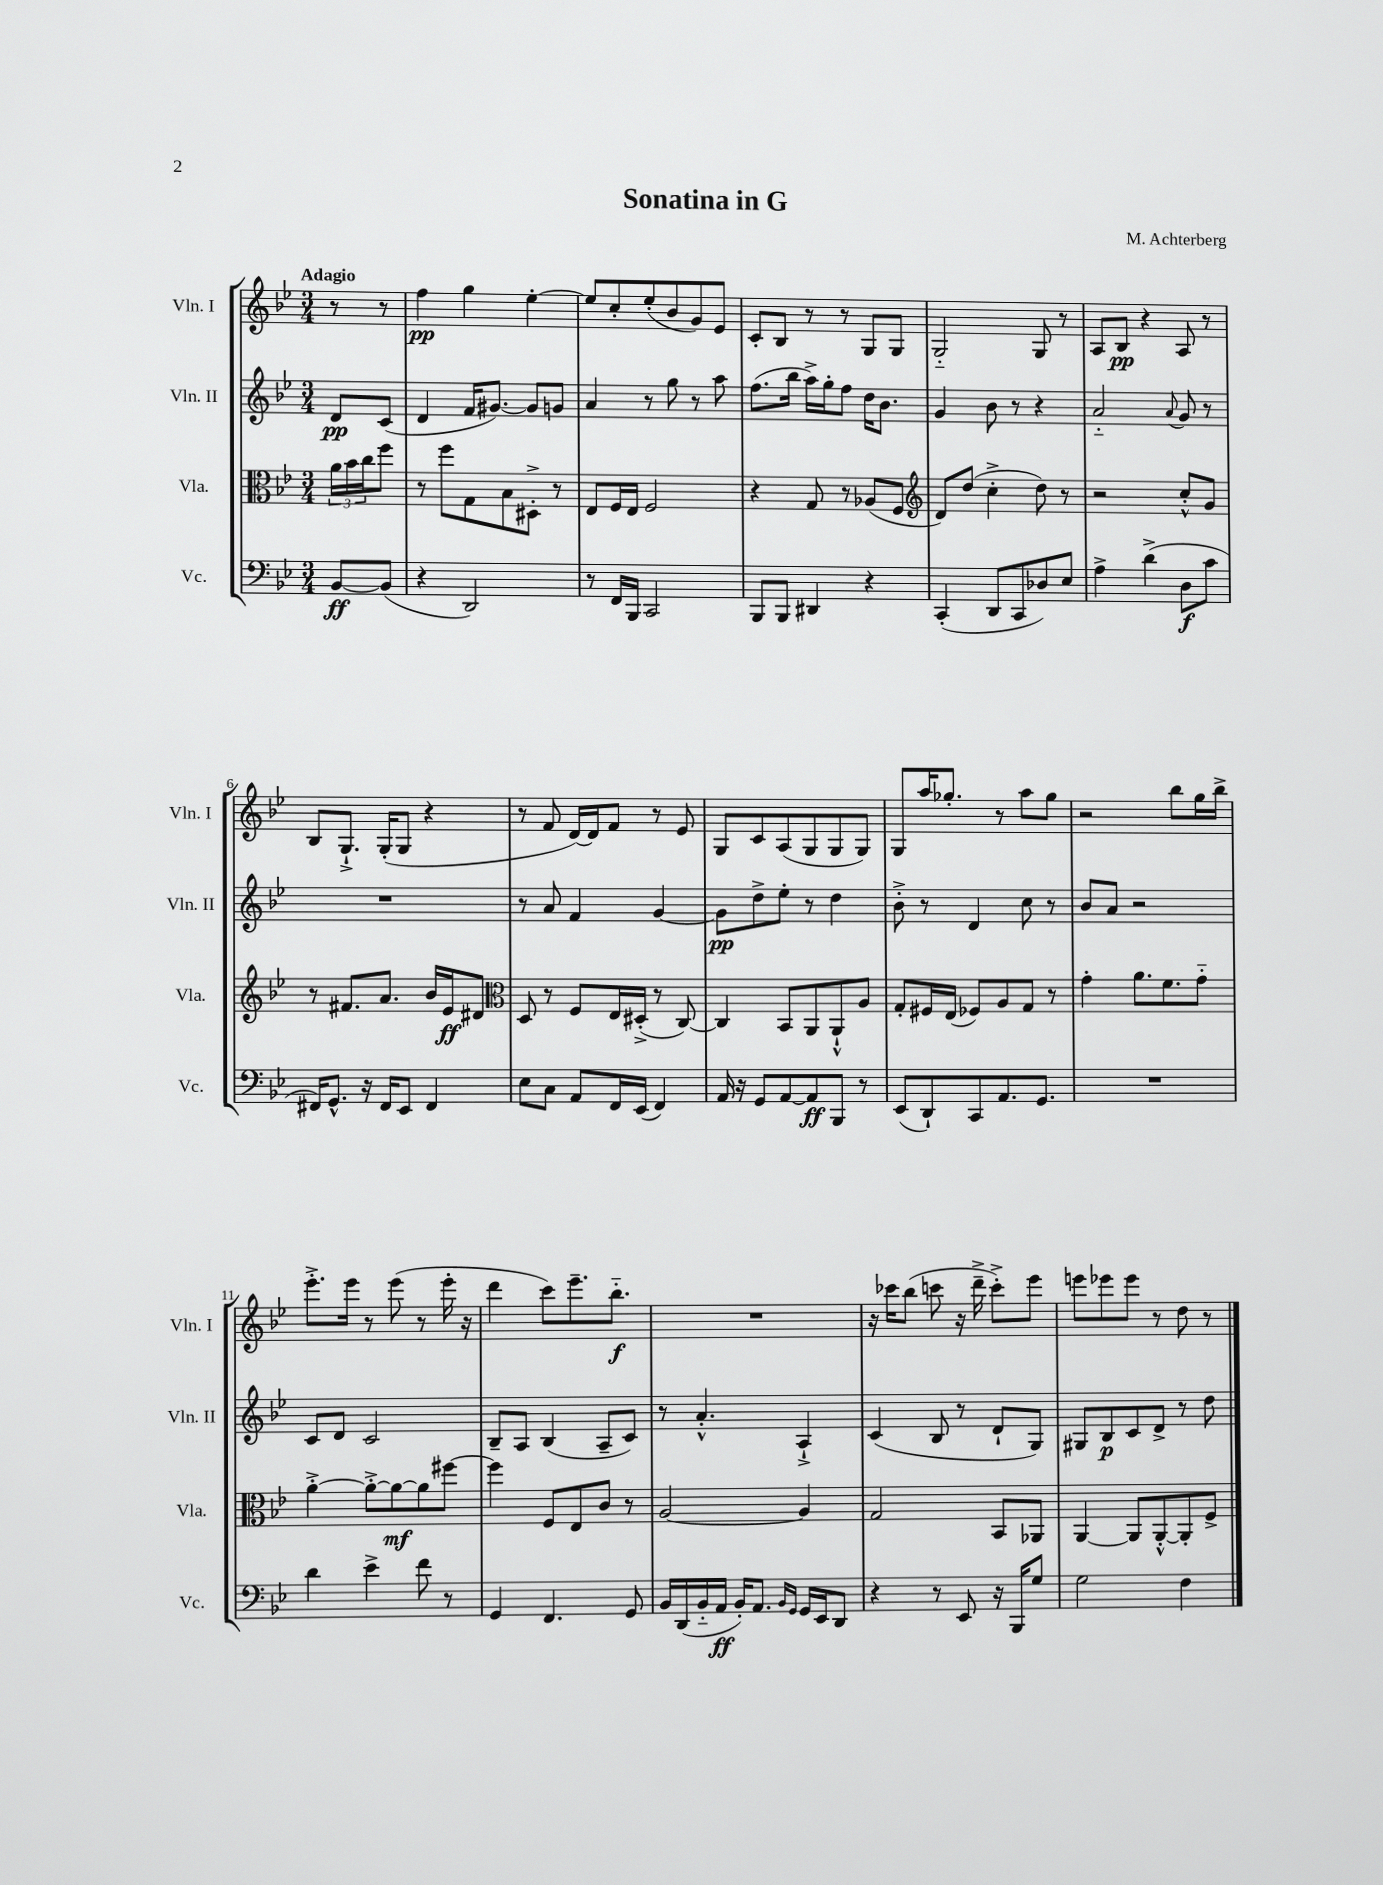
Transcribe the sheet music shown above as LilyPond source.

\header { title = "Sonatina in G" composer = "M. Achterberg" }
<<
\new StaffGroup <<
\new Staff = "s0" \with { instrumentName = "Vln. I" shortInstrumentName = "Vln. I" } {
    \clef treble \key bes \major \numericTimeSignature \time 3/4 \partial 4 \tempo "Adagio"
    r8 r8 |
    f''4\pp g''4 ees''4~-. |
    ees''8 c''8-. ees''8-.( bes'8 g'8) ees'8 |
    c'8-. bes8 r8 r8 g8 g8 |
    g2-_ g8 r8 |
    a8 bes8\pp r4 a8 r8 |
    bes8 g8.-!-> g16-.( g8 r4 |
    r8 f'8 d'16~) d'16 f'8 r8 ees'8 |
    g8 c'8 a8( g8 g8 g8) |
    g8 a''16 ges''8.-. r8 a''8 ges''8 |
    r2 bes''8 g''16 bes''16-> |
    ees'''8.-.-> ees'''16 r8 ees'''8( r8 ees'''16-. r16 |
    d'''4 c'''8) ees'''8.-- bes''8.-_\f |
    R2. |
    r16 ces'''16 bes''8( c'''8 r16 d'''16---> c'''8-.->) ees'''8 |
    e'''8 ees'''8 ees'''8 r8 d''8 r8 \bar "|." |
}
\new Staff = "s1" \with { instrumentName = "Vln. II" shortInstrumentName = "Vln. II" } {
    \clef treble \key bes \major \numericTimeSignature \time 3/4 \partial 4
    d'8\pp c'8( |
    d'4 f'16 gis'8.~) gis'8 g'8 |
    a'4 r8 g''8 r8 a''8 |
    f''8.( bes''16 a''16->) g''16-. f''8 d''16 bes'8. |
    g'4 bes'8 r8 r4 |
    a'2-_ \appoggiatura { a'8 } g'8 r8 |
    R2. |
    r8 a'8 f'4 g'4~ |
    g'8\pp d''8-> ees''8-. r8 d''4 |
    bes'8-.-> r8 d'4 c''8 r8 |
    bes'8 a'8 r2 |
    c'8 d'8 c'2 |
    bes8-- a8 bes4( a8-- c'8) |
    r8 a'4.-.-^ a4-!-> |
    c'4( bes8 r8 d'8-! g8) |
    gis8 bes8\p c'8 d'8-> r8 d''8 \bar "|." |
}
\new Staff = "s2" \with { instrumentName = "Vla." shortInstrumentName = "Vla." } {
    \clef alto \key bes \major \numericTimeSignature \time 3/4 \partial 4
    \tuplet 3/2 { a'16 bes'16 c''16 } f''8 |
    r8 f''8 g8 bes8 dis8-.-> r8 |
    ees8 f16 ees16 f2 |
    r4 g8 r8 aes8( f8 |
    \clef treble d'8) d''8( c''4-.-> d''8) r8 |
    r2 c''8-.-^ g'8 |
    r8 fis'8. a'8. bes'16 ees'16\ff dis'8 |
    \clef alto d8 r8 f8 ees16 dis16-.->( r8 c8~) |
    c4 bes,8 a,8 a,8-!-^ a8 |
    g8-. fis16 ees16( fes8) a8 g8 r8 |
    g'4-. a'8. f'8. g'8-_ |
    a'4~-.-> a'8~-.-> a'8~\mf a'8 fis''8~ |
    fis''4 f8 ees8 c'8 r8 |
    a2~ a4 |
    g2 bes,8 aes,8 |
    a,4~ a,8 a,8~-.-^ a,8-. f8-> \bar "|." |
}
\new Staff = "s3" \with { instrumentName = "Vc." shortInstrumentName = "Vc." } {
    \clef bass \key bes \major \numericTimeSignature \time 3/4 \partial 4
    bes,8~\ff bes,8( |
    r4 d,2) |
    r8 f,16 bes,,16 c,2 |
    bes,,8 bes,,8 dis,4 r4 |
    c,4-.( d,8 c,8 des8) ees8 |
    a4-> d'4->( d8\f c'8 |
    fis,16) g,8.-^ r16 fis,16 ees,8 fis,4 |
    ees8 c8 a,8 f,16 ees,16( f,4) |
    a,16 r16 g,8 a,8~ a,8\ff bes,,8 r8 |
    ees,8( d,8-!) c,8 a,8. g,8. |
    R2. |
    d'4 ees'4-> f'8 r8 |
    g,4 f,4. g,8 |
    bes,16 d,16( bes,16-_ a,16\ff bes,16-.) a,8. \grace { bes,16 g,16 } g,16 ees,16 d,8 |
    r4 r8 ees,8 r16 bes,,16 g8 |
    g2 f4 \bar "|." |
}
>>
>>
